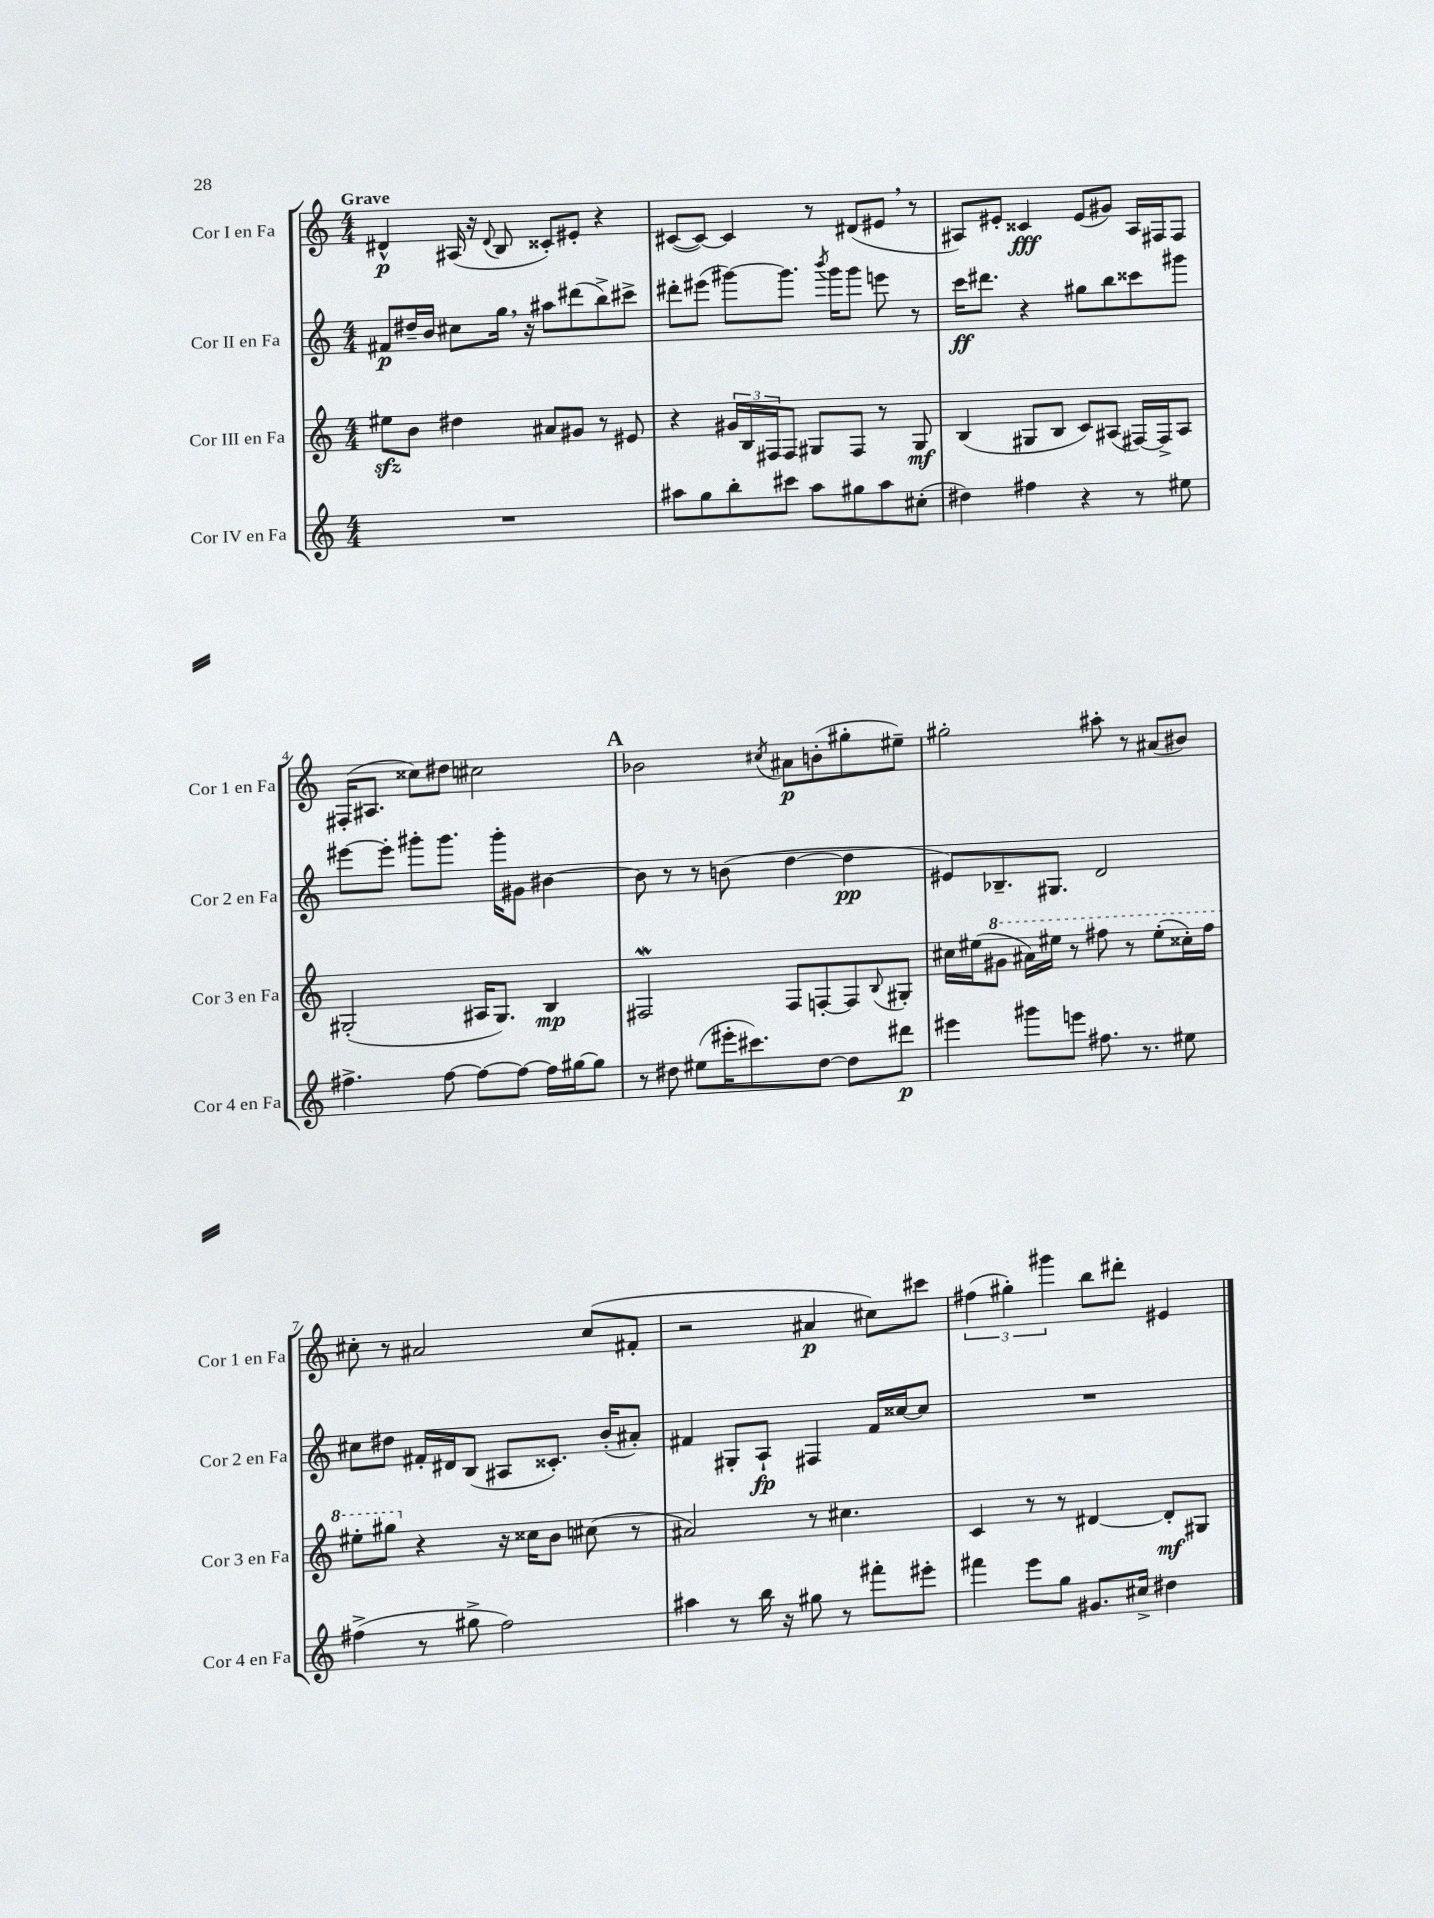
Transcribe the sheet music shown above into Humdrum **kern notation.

**kern	**dynam	**kern	**dynam	**kern	**dynam	**kern	**dynam
*part4	*part4	*part3	*part3	*part2	*part2	*part1	*part1
*staff4	*staff4	*staff3	*staff3	*staff2	*staff2	*staff1	*staff1
*I"Cor IV en Fa	*	*I"Cor III en Fa	*	*I"Cor II en Fa	*	*I"Cor I en Fa	*
*I'Cor 4 en Fa	*	*I'Cor 3 en Fa	*	*I'Cor 2 en Fa	*	*I'Cor 1 en Fa	*
*clefG2	*	*clefG2	*	*clefG2	*	*clefG2	*
*k[]	*	*k[]	*	*k[]	*	*k[]	*
*M4/4	*	*M4/4	*	*M4/4	*	*M4/4	*
=1	=1	=1	=1	=1	=1	=1	=1
!	!	!	!	!	!	!LO:TX:a:B:t=Grave	!
1r	.	8ee#Xzz\L	.	8f#X/L	p	4d#X^^/	p
.	.	8b\J	.	16dd#X~/L	.	.	.
.	.	.	.	16b/JJ	.	.	.
.	.	4dd#X\	.	8cc#X\L	.	(16A#X/	.
.	.	.	.	.	.	16r	.
.	.	.	.	.	.	8qqd#/	.
.	.	.	.	16gg,\Jk	.	8B/	.
.	.	.	.	16r	.	.	.
.	.	8a#X/L	.	8aa#X\L	.	8c##X'/L)	.
.	.	8g#X/J	.	(8ddd#X\	.	8e#X'/J	.
.	.	8r	.	8bb^\)	.	4r	.
.	.	8e#X/	.	8ccc#X^\J	.	.	.
=2	=2	=2	=2	=2	=2	=2	=2
8aa#X\L	.	4r	.	8ddd#X'\L	.	([8c#X/L	.
8gg\	.	.	.	(8eee#X\J	.	8c#/J_)	.
8bb'\	.	24g#X/LL	.	[8ggg#X\L)	.	4c#/]	.
.	.	24B/	.	.	.	.	.
.	.	24F#X/J	.	.	.	.	.
8ccc#X\J	.	8F#/J	.	8.ggg#\J]	.	.	.
8aa#\L	.	8G#X/L	.	.	.	8r	.
.	.	.	.	8qbbb/	.	.	.
.	.	.	.	16ggg#\KL	.	.	.
8gg#X\	.	8F#/J	.	8ggg#\J	.	(8d#X/L	.
8aa#\	.	8r	.	8eeen\	.	8e#X,/J	.
(8cc#X'\J	.	8G#/	mf	8r	.	8r	.
=3	=3	=3	=3	=3	=3	=3	=3
4dd#X\)	.	(4B/	.	16ccc\KL	ff	8A#X/L)	.
.	.	.	.	8.ddd#X\J	.	.	.
.	.	.	.	.	.	8e#X'/J	.
4ff#X\	.	8G#X/L	.	4r	.	4c##X/	fff
.	.	8B/J	.	.	.	.	.
4r	.	8c/L)	.	8gg#X\L	.	(8e#/L	.
.	.	(8A#X/J	.	8bb\	.	8g#X/J)	.
8r	.	[16F#X/LL)	.	8ccc##X\	.	16A#/LL	.
.	.	16F#^/J]	.	.	.	16F#X/J	.
8ee#X\	.	8A#/J	.	8ggg#X\J	.	8F#/J	.
!!LO:LB:g=z
=4	=4	=4	=4	=4	=4	=4	=4
4.ff#X^\	.	(2G#X'/	.	[8eee#X\L	.	(16F#X'/KL	.
.	.	.	.	.	.	8.A#X/J	.
.	.	.	.	8eee#'\J]	.	.	.
.	.	.	.	8ggg#X'\L	.	8cc##X\L)	.
[8ff#\	.	.	.	8.ggg#\J	.	8dd#X\J	.
8ff#\L_	.	16A#X/KL	.	.	.	2cc#X\	.
.	.	8.G#/J)	.	16ggg#'\KL	.	.	.
8ff#\J_	.	.	.	8g#X\J	.	.	.
16ff#\LL]	.	4B/	mp	[4b#X\	.	.	.
[16gg#X\J	.	.	.	.	.	.	.
8gg#\J]	.	.	.	.	.	.	.
!!LO:REH:place=s1:t=A
=5	=5	=5	=5	=5	=5	=5	=5
8r	.	2F#XW/	.	8b#\]	.	2b-X\	.
8dd#X\	.	.	.	8r	.	.	.
(8ee#X\L	.	.	.	8r	.	.	.
16eee#X'\K	.	.	.	(8bn\	.	.	.
8.ccc#X\)	.	.	.	.	.	.	.
.	.	.	.	.	.	8qcc#X/	.
.	.	8F#/L	.	[4dd\	.	8a#X\L	p
[8dd#\J	.	[8Fn'/	.	.	.	(8bn'\	.
8dd#\L]	.	8F/]	.	4dd\]	pp	8gg#X'\	.
.	.	8qqB/	.	.	.	.	.
8ddd#X\J	p	8G#X'/J	.	.	.	8ee#X~\J)	.
=6	=6	=6	=6	=6	=6	=6	=6
4eee#X\	.	16cc#X\LL	.	8e#X/L)	.	2gg#X'\	.
.	.	(16ee#X\J	.	.	.	.	.
*	*	*8va	*	*	*	*	*
.	.	8gg#X\J	.	8.B-X~/	.	.	.
8ggg#X\L	.	16aa#X\LL)	.	.	.	.	.
.	.	16eee#X\JJ	.	8.G#X/J	.	.	.
8eeen\J	.	8r	.	.	.	.	.
8.ff#X\	.	8fff#X\	.	2d/	.	8aa#X'\	.
.	.	8r	.	.	.	8r	.
8.r	.	.	.	.	.	.	.
.	.	(8eee#'\L	.	.	.	(8a#X/L	.
8ee#X\	.	16ccc##X'\L)	.	.	.	8b#X/J)	.
.	.	16fff#\JJ	.	.	.	.	.
!!LO:LB:g=z
=7	=7	=7	=7	=7	=7	=7	=7
(4ff#X^\	.	8eee#X'\L	.	8cc#X\L	.	8cc#X'\	.
.	.	8ggg#X\J	.	8dd#X\J	.	8r	.
*	*	*X8va	*	*	*	*	*
8r	.	4r	.	16f#X'/LL	.	2a#X/	.
.	.	.	.	16d#X/J	.	.	.
8gg#X^\	.	.	.	(8B/J	.	.	.
2ff#\)	.	16r	.	8A#X/L	.	.	.
.	.	16cc##X\KL	.	.	.	.	.
.	.	8b\J	.	8.c##X'/J)	.	.	.
.	.	(8cc#X\	.	.	.	(8cc#/L	.
.	.	.	.	(16b'/KL	.	.	.
.	.	8r	.	8a#X'/J)	.	8f#X'/J	.
=8	=8	=8	=8	=8	=8	=8	=8
4aa#X\	.	2a#X/)	.	4f#X/	.	2r	.
8r	.	.	.	8G#X'/L	.	.	.
16bb\	.	.	.	8A`/J	fp	.	.
16r	.	.	.	.	.	.	.
8gg#X\	.	8r	.	4F#X/	.	4a#X/	p
8r	.	4.cc#X\	.	.	.	.	.
8fff#X'\L	.	.	.	16f#/LL	.	8cc#X\L)	.
.	.	.	.	[16cc##X/J	.	.	.
8eee#X'\J	.	.	.	8cc##/J]	.	8ccc#X\J	.
=9	=9	=9	=9	=9	=9	=9	=9
4fff#X\	.	4c/	.	1r	.	(6ff#X\	.
.	.	.	.	.	.	6gg#X'\)	.
8eee\L	.	8r	.	.	.	.	.
.	.	.	.	.	.	6ggg#X\	.
8gg\J	.	8r	.	.	.	.	.
8.g#X/L	.	[4d#X/	.	.	.	8bb\L	.
.	.	.	.	.	.	8ddd#X'\J	.
16cc#X^/Jk	.	.	.	.	.	.	.
4dd#X\	.	8d#'/L]	mf	.	.	4e#X/	.
.	.	8G#X/J	.	.	.	.	.
==	==	==	==	==	==	==	==
*-	*-	*-	*-	*-	*-	*-	*-
